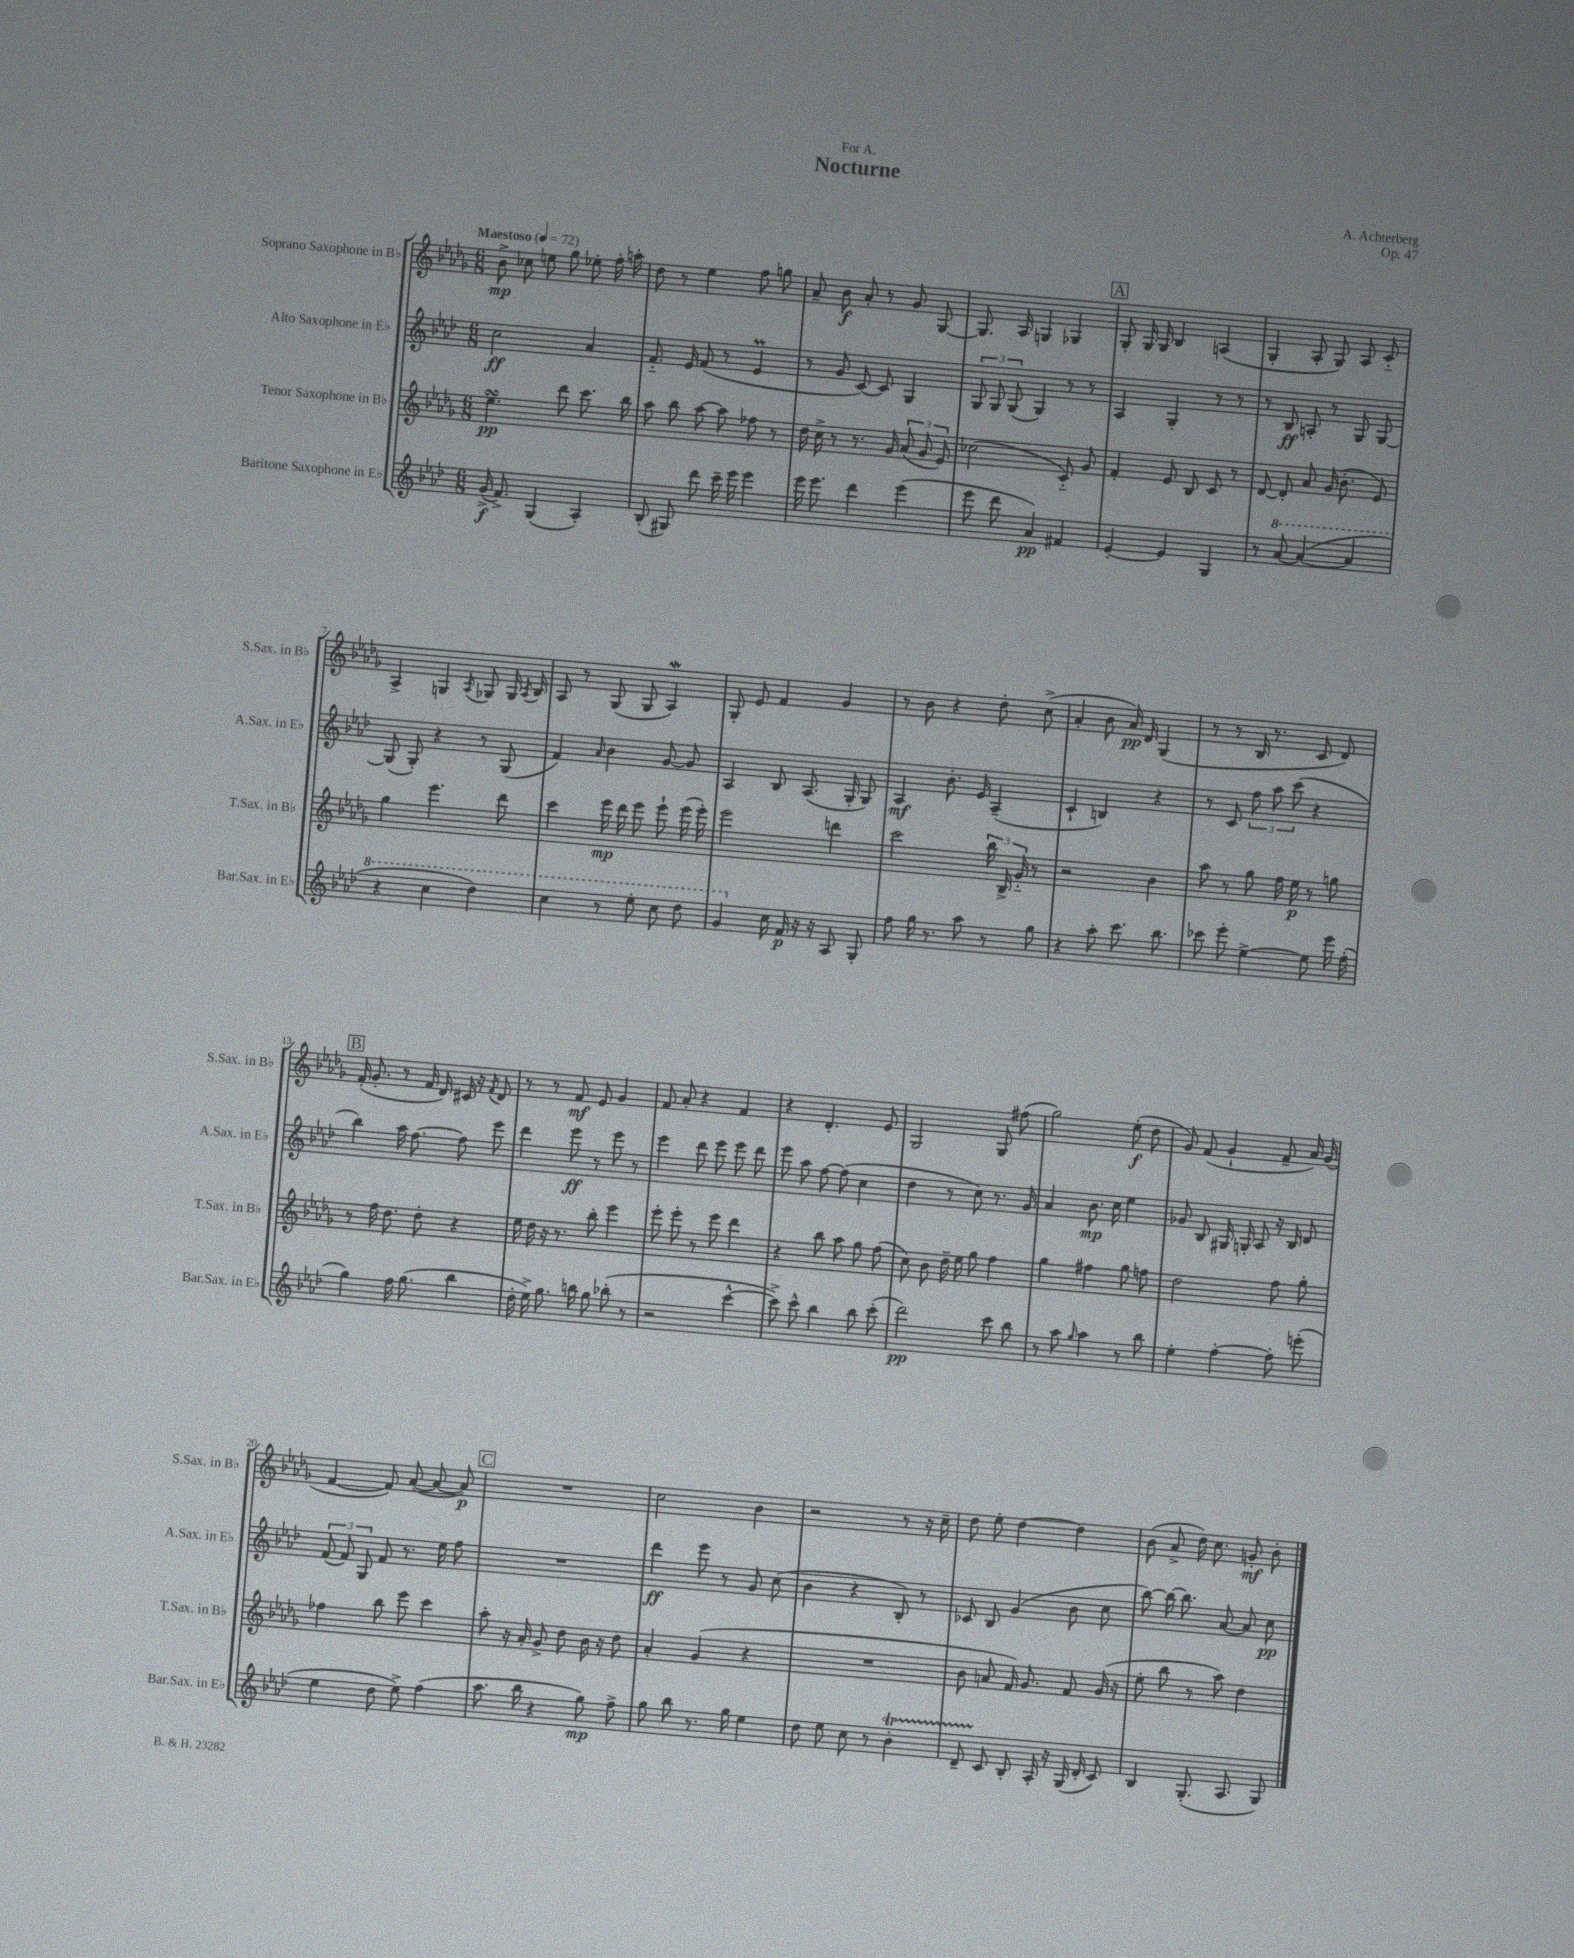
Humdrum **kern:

**kern	**dynam	**kern	**dynam	**kern	**dynam	**kern	**dynam
*part4	*part4	*part3	*part3	*part2	*part2	*part1	*part1
*staff4	*staff4	*staff3	*staff3	*staff2	*staff2	*staff1	*staff1
*I"Baritone Saxophone in E♭	*	*I"Tenor Saxophone in B♭	*	*I"Alto Saxophone in E♭	*	*I"Soprano Saxophone in B♭	*
*I'Bar.Sax. in E♭	*	*I'T.Sax. in B♭	*	*I'A.Sax. in E♭	*	*I'S.Sax. in B♭	*
*clefG2	*	*clefG2	*	*clefG2	*	*clefG2	*
*k[b-e-a-d-]	*	*k[b-e-a-d-g-]	*	*k[b-e-a-d-]	*	*k[b-e-a-d-g-]	*
*M6/8	*	*M6/8	*	*M6/8	*	*M6/8	*
*MM72	*	*MM72	*	*MM72	*	*MM72	*
=1	=1	=1	=1	=1	=1	=1	=1
!	!	!	!	!	!	!LO:TX:a:B:t=Maestoso	!
(16g^/	f	4.ee-sSSS\	pp	2cc\	ff	8b-^\	mp
8.f^/)	.	.	.	.	.	.	.
.	.	.	.	.	.	8cc-X\	.
(4G/	.	.	.	.	.	8een\	.
.	.	8ddd-\	.	.	.	8gg-\	.
4A-'/)	.	8.ccc\	.	4a-/	.	8ee-X'\	.
.	.	.	.	.	.	16ff'\	.
.	.	16bb-\	.	.	.	16aan'\	.
=2	=2	=2	=2	=2	=2	=2	=2
(8B-'/	.	8aa-\	.	8.f/	.	8dd-\	.
8G#X/)	.	8bb-\	.	.	.	8r	.
.	.	.	.	16e-/	.	.	.
8ddd-\	.	[8aa-\	.	(8f/	.	4ee-\	.
16ccc~\	.	8aa-\]	.	8r	.	.	.
16eee-\	.	.	.	.	.	.	.
4eee-\	.	8ff-X\	.	4e-M/	.	8ff\	.
.	.	8r	.	.	.	8ggn\	.
=3	=3	=3	=3	=3	=3	=3	=3
16eee-\	.	16dd-\	.	8r	.	8a-~/	.
8.eee-\	.	16cc^\	.	.	.	.	.
.	.	8r	.	8g/	.	8b-\	f
4ddd-\	.	8.r	.	[8c/)	.	8a-'/	.
.	.	.	.	8c/]	.	8r	.
.	.	16g-/	.	.	.	.	.
(4eee-\	.	(12a-/	.	4G/	.	8g-/	.
.	.	12g-/	.	.	.	.	.
.	.	.	.	.	.	[8G-/	.
.	.	12e-/)	.	.	.	.	.
=4	=4	=4	=4	=4	=4	=4	=4
8eee-\	.	(2cc-X\	.	12G/	.	8.G-/]	.
.	.	.	.	12G/	.	.	.
8ddd-\	.	.	.	.	.	.	.
.	.	.	.	(12G/	.	.	.
.	.	.	.	.	.	16A-/	.
4a-/)	pp	.	.	4G/)	.	4Gn/	.
4f#X/	.	8c/)	.	8r	.	4G-X/	.
.	.	8g-/	.	8r	.	.	.
!!LO:REH:place=s1:t=A
=5	=5	=5	=5	=5	=5	=5	=5
[4e-'/	.	4f'/	.	4A-/	.	8G-'/	.
.	.	.	.	.	.	16G-/	.
.	.	.	.	.	.	16G-/	.
4e-/]	.	8e-/	.	4G'/	.	4B-/	.
.	.	8B-/	.	.	.	.	.
4G/	.	8c/	.	8r	.	(4An/	.
.	.	8r	.	8r	.	.	.
=6	=6	=6	=6	=6	=6	=6	=6
8r	.	[8d-/	.	8r	.	4G-'/	.
*8va	*	*	*	*	*	*	*
[8aa-/	.	8d-'/]	.	8B-/	ff	.	.
(4aa-/_	.	8a-/	.	8An'/	.	8A-'/	.
.	.	(16g-/	.	8r	.	8G-/)	.
.	.	8.b-'\	.	.	.	.	.
4aa-/]	.	.	.	8G/	.	8A-/	.
.	.	8e-/)	.	[8G/	.	8c/	.
!!LO:LB:g=z
=7	=7	=7	=7	=7	=7	=7	=7
4r	.	4gg-\	.	(8G/]	.	4A-^/	.
.	.	.	.	8G'/)	.	.	.
4ccc\	.	4.eee-\	.	4r	.	4Gn/	.
.	.	.	.	.	.	8qA-/	.
4ddd-\)	.	.	.	8r	.	8G-X/	.
.	.	8ddd-\	.	(8G/	.	16G-/	.
.	.	.	.	.	.	8qA-/	.
.	.	.	.	.	.	16B-/	.
=8	=8	=8	=8	=8	=8	=8	=8
4ccc\	.	4ccc\	.	4f/)	.	8A-/	.
.	.	.	.	.	.	8r	.
.	.	.	.	16qqa-/	.	.	.
8r	.	16eee-\	mp	4b-\	.	(8G-/	.
.	.	16ddd-\	.	.	.	.	.
8eee-'\	.	8eee-\	.	.	.	8G-/	.
8ccc\	.	8eee-`\	.	[8g/	.	4A-W/)	.
8ddd-\	.	(16eee-\	.	8g/]	.	.	.
.	.	16eee-'\)	.	.	.	.	.
=9	=9	=9	=9	=9	=9	=9	=9
4gg/	.	2eee-\	.	4A-/	.	8G-'/	.
.	.	.	.	.	.	8e-/	.
*X8va	*	*	*	*	*	*	*
16cc\	.	.	.	8B-/	.	4f/	.
16f/	p	.	.	.	.	.	.
16r	.	.	.	(8.A-/	.	.	.
16r	.	.	.	.	.	.	.
8A-/	.	4dddn\	.	.	.	4g-/	.
.	.	.	.	16G'/	.	.	.
8G'/	.	.	.	8G/)	.	.	.
=10	=10	=10	=10	=10	=10	=10	=10
8ff\	.	2ccc\	.	4A-/	mf	8r	.
16gg\	.	.	.	.	.	8b-\	.
8.r	.	.	.	.	.	.	.
.	.	.	.	8.b-'\	.	4r	.
8aa-\	.	.	.	.	.	.	.
.	.	.	.	16e-/	.	.	.
8r	.	24bb-\	.	(4A-~/	.	8dd-'\	.
.	.	24B-^/	.	.	.	.	.
.	.	24g-/	.	.	.	.	.
8gg\	.	8r	.	.	.	(8cc^\	.
=11	=11	=11	=11	=11	=11	=11	=11
4r	.	2r	.	4c`/	.	4a-'/	.
8aa-'\	.	.	.	4Bn/)	.	8b-\	.
8.ccc\	.	.	.	.	.	16a-/)	pp
.	.	.	.	.	.	16d-/	.
.	.	4b-\	.	4r	.	(4G-/	.
8.bb-\	.	.	.	.	.	.	.
=12	=12	=12	=12	=12	=12	=12	=12
8ccc-X\	.	8aa-\	.	8r	.	8r	.
8eee-'\	.	8r	.	8c/	.	8r	.
[4ee-^\	.	8gg-\	.	12ff\	.	16B-/	.
.	.	.	.	.	.	8.r	.
.	.	.	.	12aa-\	.	.	.
.	.	16ff\	.	.	.	.	.
.	.	.	.	(12ccc\	.	.	.
.	.	16ee-\	p	.	.	.	.
8ee-\]	.	8r	.	4r	.	8c/	.
16eee-\	.	8ggn\	.	.	.	8d-/)	.
(16ff'\	.	.	.	.	.	.	.
!!LO:LB:g=z
!!LO:REH:place=s1:t=B
=13	=13	=13	=13	=13	=13	=13	=13
4gg\)	.	8r	.	4bb-\)	.	(16f'/	.
.	.	.	.	.	.	8.g-'/	.
.	.	16ff\	.	.	.	.	.
.	.	8.dd-\	.	.	.	.	.
16ff\	.	.	.	16aa-\	.	8r	.
(8.gg\	.	.	.	[8.ff\	.	.	.
.	.	8dd-'\	.	.	.	16f/	.
.	.	.	.	.	.	16d-/)	.
4bb-\	.	4r	.	8ff\]	.	16c#X/	.
.	.	.	.	.	.	16r	.
.	.	.	.	.	.	8qf/	.
.	.	.	.	8eee-\	.	8d-/	.
=14	=14	=14	=14	=14	=14	=14	=14
16dd-'\	.	16ee-\	.	4ddd-\	.	8r	.
16ee-^\)	.	16dd-\	.	.	.	.	.
8.gg\	.	16r	.	.	.	8r	.
.	.	8.r	.	.	.	.	.
.	.	.	.	8eee-\	ff	8f/	mf
16bbn\	.	.	.	.	.	.	.
8gg\	.	8bb-'\	.	8r	.	8e-/	.
(8bb-X'\	.	4eee-\	.	8eee-\	.	4g-/	.
8r	.	.	.	8r	.	.	.
=15	=15	=15	=15	=15	=15	=15	=15
2r	.	8eee-'\	.	4eee-\	.	8f/	.
.	.	8eee-'\	.	.	.	8a-'/	.
.	.	8r	.	8ddd-\	.	4r	.
.	.	8eee-\	.	8eee-\	.	.	.
[4ccc^^\	.	4ddd-\	.	8eee-\	.	4f/	.
.	.	.	.	8ddd-\	.	.	.
=16	=16	=16	=16	=16	=16	=16	=16
8ccc^\])	.	4r	.	8eee-\	.	4r	.
8ccc^^\	.	.	.	8aa-\	.	.	.
4bb-\	.	8bb-\	.	[8ff\	.	4.d-'/	.
.	.	8aa-\	.	(8ff\]	.	.	.
8bb-\	.	8gg-\	.	4cc\	.	.	.
(8ccc'\	.	(8ff\	.	.	.	8e-/	.
=17	=17	=17	=17	=17	=17	=17	=17
2ddd-\)	pp	8cc\)	.	4dd-\	.	2G-/	.
.	.	8b-\	.	.	.	.	.
.	.	16dd-~\	.	8r	.	.	.
.	.	16ee-\	.	.	.	.	.
.	.	8gg-\	.	8cc\)	.	.	.
8ccc\	.	4ff\	.	8.r	.	8G-/	.
8bb-\	.	.	.	.	.	(8ff#X\	.
.	.	.	.	16g/	.	.	.
=18	=18	=18	=18	=18	=18	=18	=18
8r	.	4gg-\	.	4a-/	.	2gg-\)	.
8aa-\	.	.	.	.	.	.	.
16qqgg/	.	.	.	.	.	.	.
4aa-\	.	4ff#X\	.	8.b-\	mp	.	.
.	.	.	.	16cc\	.	.	.
8r	.	8gg-\	.	4ee-\	.	(8ee-'\	f
8bb-\	.	8ffn\	.	.	.	8dd-\	.
=19	=19	=19	=19	=19	=19	=19	=19
4ee-'\	.	2dd-\	.	8g-X/	.	8g-/)	.
.	.	.	.	8B-/	.	(8f/	.
[4ff'\	.	.	.	16G#X/	.	4g-`/	.
.	.	.	.	16Gn'/	.	.	.
.	.	.	.	8A-/	.	.	.
8ff'\]	.	8ff\	.	16r	.	8f~/	.
.	.	.	.	16B-/	.	.	.
(8eeen'\	.	8gg-'\	.	8d-/	.	16a-/)	.
.	.	.	.	.	.	(16g-/	.
!!LO:LB:g=z
=20	=20	=20	=20	=20	=20	=20	=20
4ee-\	.	4ff-X\	.	(12f/	.	[4f/	.
.	.	.	.	12f/)	.	.	.
.	.	.	.	12G/	.	.	.
8dd-\	.	8bb-\	.	8f/	.	8f/])	.
8ee-^\)	.	8eee-\	.	8.r	.	([8a-/	.
(4ff\	.	4ccc\	.	.	.	8a-/_	.
.	.	.	.	16ee-\	.	.	.
.	.	.	.	8ff\	.	8a-/])	p
!!LO:REH:place=s1:t=C
=21	=21	=21	=21	=21	=21	=21	=21
8.aa-\	.	8aa-'\	.	2.r	.	2.r	.
.	.	16r	.	.	.	.	.
16bb-\	.	16a-'/	.	.	.	.	.
4r	.	8g-^/	.	.	.	.	.
.	.	8dd-\	.	.	.	.	.
8gg\)	mp	16b-\	.	.	.	.	.
.	.	16r	.	.	.	.	.
8ff^\	.	8dd-\	.	.	.	.	.
=22	=22	=22	=22	=22	=22	=22	=22
8gg\	.	4a-'/	.	4ddd-\	ff	2cc\	.
8bb-\	.	.	.	.	.	.	.
8.r	.	(4g-/	.	8eee-\	.	.	.
.	.	.	.	8r	.	.	.
16gg\	.	.	.	.	.	.	.
4ee-\	.	4r	.	8g/	.	4b-\	.
.	.	.	.	(8cc\	.	.	.
=23	=23	=23	=23	=23	=23	=23	=23
8dd-\	.	2.r	.	4b-\	.	2r	.
8ee-\	.	.	.	.	.	.	.
8cc\	.	.	.	4r	.	.	.
8r	.	.	.	.	.	.	.
4b-T'\	.	.	.	8B-'/)	.	8r	.
.	.	.	.	8r	.	16r	.
.	.	.	.	.	.	16cc~\	.
=24	=24	=24	=24	=24	=24	=24	=24
8d-TTT~/	.	8b-\	.	8c-X/	.	8dd-\	.
8c/	.	8an/	.	8B-/	.	8ee-'\	.
8B-'/	.	16f/)	.	(4g/	.	[4dd-\	.
.	.	8.g-/	.	.	.	.	.
16A-'/	.	.	.	.	.	.	.
16r	.	.	.	.	.	.	.
(16G/	.	8f/	.	8b-\	.	4dd-\]	.
16d-'/	.	.	.	.	.	.	.
8c/)	.	(16g-/	.	8cc\	.	.	.
.	.	16r	.	.	.	.	.
=25	=25	=25	=25	=25	=25	=25	=25
4B-/	.	8ee-'\	.	[8bb-\)	.	(8b-\	.
.	.	8bb-\	.	16bb-\_	.	8a-^/	.
.	.	.	.	8.bb-\]	.	.	.
(8.G'/	.	8r	.	.	.	16dd-\)	.
.	.	.	.	.	.	8.cc\	.
.	.	8aa-\)	.	[8a-/	.	.	.
8.A-/	.	.	.	.	.	.	.
.	.	4dd-\	.	8a-/]	.	8gn'/	mf
8G/)	.	.	.	8cc\	pp	8b-'\	.
==	==	==	==	==	==	==	==
*-	*-	*-	*-	*-	*-	*-	*-
